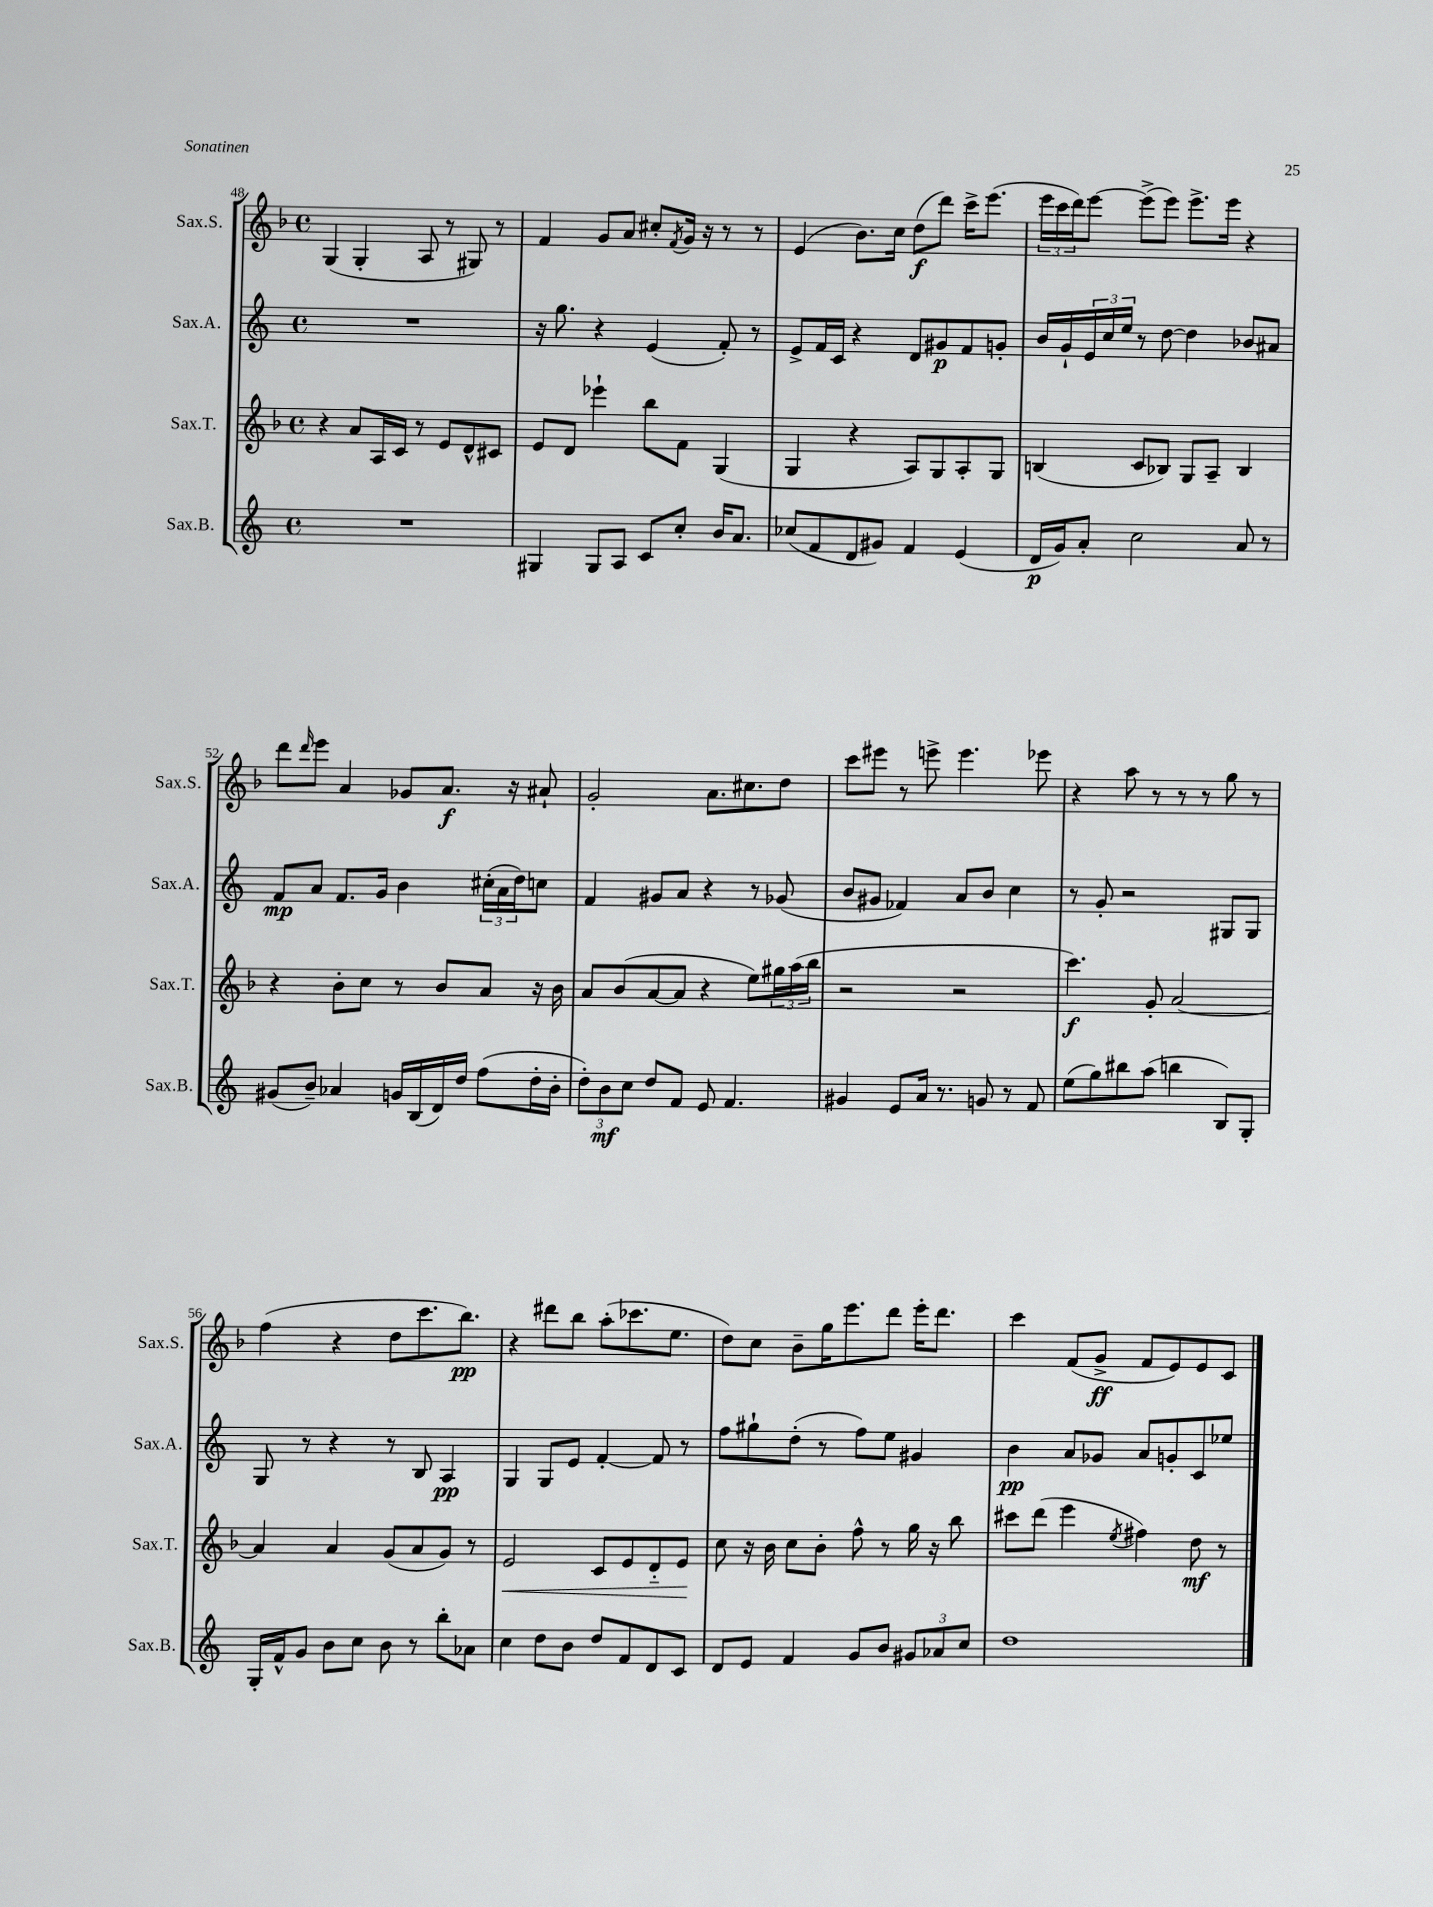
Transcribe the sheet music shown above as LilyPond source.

<<
\new StaffGroup <<
\new Staff = "s0" \with { instrumentName = "Sax.S." shortInstrumentName = "Sax.S." } {
    \clef treble \key f \major \defaultTimeSignature \time 4/4
    g4( g4-. a8 r8 gis8) r8 |
    f'4 g'8 a'8 cis''8-. \acciaccatura { f'8 } g'16 r16 r8 r8 |
    e'4( bes'8.) c''16 d''8\f( d'''8) c'''16-> e'''8.( |
    \tuplet 3/2 { e'''16 c'''16 d'''16) } e'''8~ e'''8->( e'''8) e'''8.-> e'''16 r4 |
    d'''8 \grace { d'''16 } e'''8 a'4 ges'8 a'8.\f r16 ais'8-! |
    g'2-. a'8. cis''8. d''8 |
    c'''8 eis'''8 r8 e'''8-> e'''4. ees'''8 |
    r4 a''8 r8 r8 r8 g''8 r8 |
    f''4( r4 d''8 c'''8. bes''8.\pp) |
    r4 dis'''8 bes''8 a''8-.( ces'''8. e''8. |
    d''8) c''8 bes'8-- g''16 e'''8. d'''8 e'''16-. d'''8. |
    c'''4 f'8( g'8->\ff f'8 e'8) e'8 c'8 \bar "|." |
}
\new Staff = "s1" \with { instrumentName = "Sax.A." shortInstrumentName = "Sax.A." } {
    \clef treble \key c \major \defaultTimeSignature \time 4/4
    R1 |
    r16 g''8. r4 e'4( f'8-.) r8 |
    e'8-> f'16 c'16 r4 d'8 gis'8\p f'8 g'8-. |
    b'16 g'16-! \tuplet 3/2 { e'16 c''16 e''16 } r8 d''8~ d''4 bes'8 ais'8 |
    f'8\mp a'8 f'8. g'16 b'4 \tuplet 3/2 { cis''16-.( a'16 d''16) } c''8 |
    f'4 gis'8 a'8 r4 r8 ges'8( |
    b'8 gis'8 fes'4) a'8 b'8 c''4 |
    r8 g'8-. r2 gis8 gis8 |
    g8 r8 r4 r8 b8 a4\pp |
    g4 g8 e'8 f'4~-. f'8 r8 |
    f''8 gis''8-! d''8-.( r8 f''8) e''8 gis'4 |
    b'4\pp a'8 ges'8 a'8 g'8-. c'8 ees''8 \bar "|." |
}
\new Staff = "s2" \with { instrumentName = "Sax.T." shortInstrumentName = "Sax.T." } {
    \clef treble \key f \major \defaultTimeSignature \time 4/4
    r4 a'8 a16 c'16 r8 e'8 d'8-^ cis'8 |
    e'8 d'8 ees'''4-! bes''8 f'8 g4( |
    g4 r4 a8) g8 a8-. g8 |
    b4( c'8 bes8) g8 a8-- bes4 |
    r4 bes'8-. c''8 r8 bes'8 a'8 r16 bes'16 |
    a'8 bes'8( a'8~ a'8 r4 e''8) \tuplet 3/2 { gis''16 a''16( bes''16 } |
    r2 r2 |
    c'''4.\f) g'8-. a'2~ |
    a'4 a'4 g'8( a'8 g'8) r8 |
    e'2\< c'8 e'8 d'8-_ e'8\! |
    c''8 r16 bes'16 c''8 bes'8-. f''8-^ r8 g''16 r16 bes''8 |
    cis'''8 d'''8( e'''4 \acciaccatura { e''8 } fis''4) d''8\mf r8 \bar "|." |
}
\new Staff = "s3" \with { instrumentName = "Sax.B." shortInstrumentName = "Sax.B." } {
    \clef treble \key c \major \defaultTimeSignature \time 4/4
    R1 |
    gis4 gis8 a8 c'8 c''8-. b'16 a'8. |
    ces''8( f'8 d'8 gis'8) f'4 e'4( |
    d'16\p g'16) a'8-. c''2 a'8 r8 |
    gis'8( b'8--) aes'4 g'16 b16( d'16) d''16 f''8( d''16-. b'16-. |
    \tuplet 3/2 { d''8-.) b'8\mf c''8 } d''8 f'8 e'8 f'4. |
    gis'4 e'8 a'16 r8. g'8 r8 f'8 |
    e''8( g''8) bis''8 a''8( b''4 b8) g8-. |
    g16-. f'16-^ g'8 b'8 c''8 b'8 r8 b''8-. aes'8 |
    c''4 d''8 b'8 d''8 f'8 d'8 c'8 |
    d'8 e'8 f'4 g'8 b'8 \tuplet 3/2 { gis'8 aes'8 c''8 } |
    d''1 \bar "|." |
}
>>
>>
\layout { \context { \Score currentBarNumber = #48 } }
